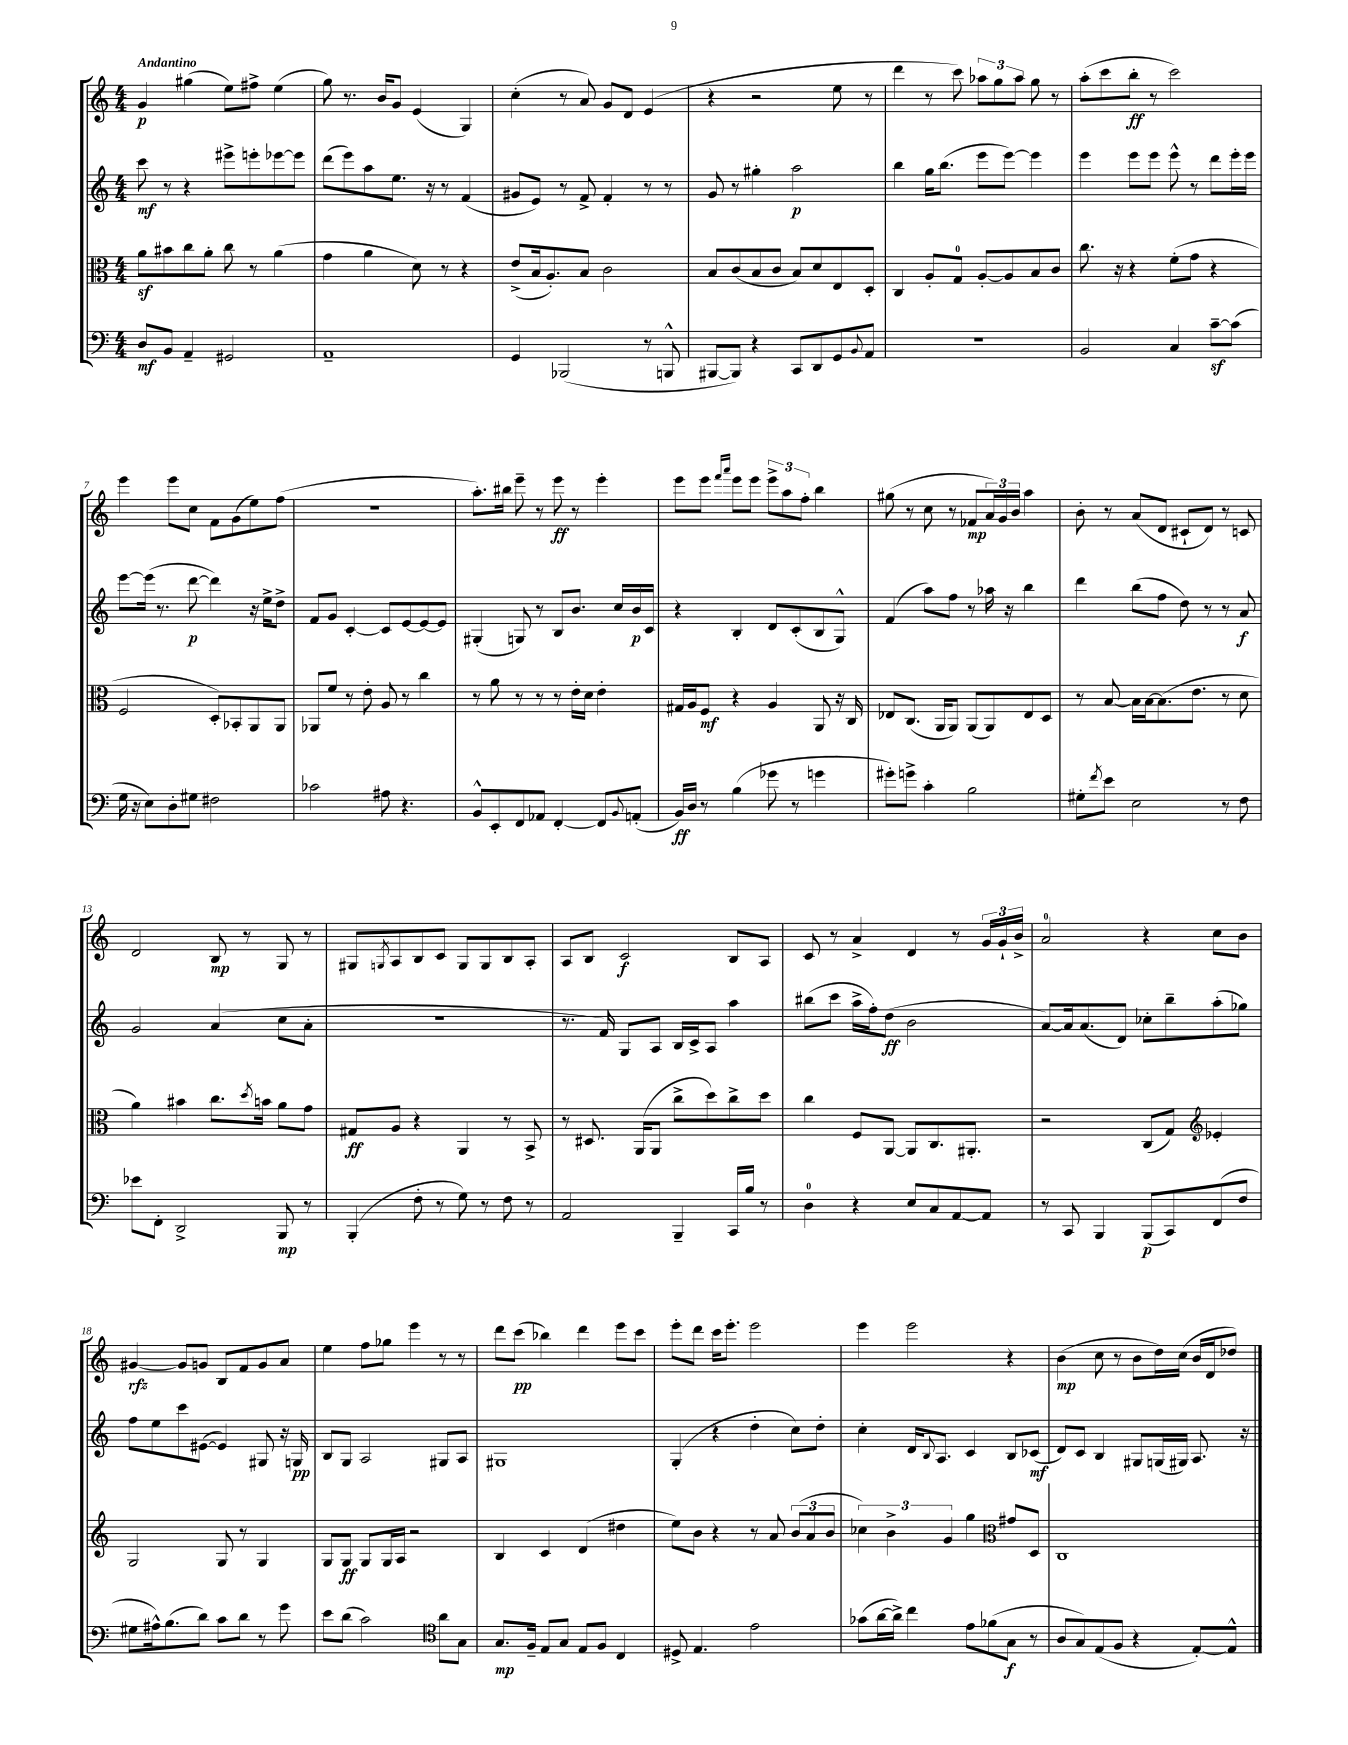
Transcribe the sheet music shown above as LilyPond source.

<<
\new StaffGroup <<
\new Staff = "s0" {
    \clef treble \key c \major \numericTimeSignature \time 4/4 \tempo "Andantino"
    g'4\p gis''4( e''8) fis''8-> e''4( |
    g''8) r8. b'16 g'8 e'4( g4) |
    c''4-.( r8 a'8) g'8 d'8 e'4( |
    r4 r2 e''8 r8 |
    d'''4 r8 c'''8) \tuplet 3/2 { aes''8 g''8 aes''8 } g''8 r8 |
    a''8-.( c'''8 b''8-.\ff r8 c'''2) |
    e'''4 e'''8 c''8 f'8 g'8( e''8) f''8( |
    R1 |
    a''8.-.) bis''16 e'''8-- r8 e'''8\ff r8 e'''4-. |
    e'''8 e'''8 \grace { f'''16 a'''16 } e'''8 e'''8 \tuplet 3/2 { e'''8-> a''8 f''8-. } b''4 |
    gis''8( r8 c''8 r8 fes'8\mp \tuplet 3/2 { a'16) g'16 b'16 } a''4 |
    b'8-. r8 a'8( d'8 cis'8-! d'8) r8 c'8 |
    d'2 b8\mp r8 g8 r8 |
    gis8 \acciaccatura { g8 } a8 b8 c'8 g8 g8 b8 a8-. |
    a8 b8 c'2\f b8 a8 |
    c'8 r8 a'4-> d'4 r8 \tuplet 3/2 { g'16 g'16-! b'16-> } |
    a'2-0 r4 c''8 b'8 |
    gis'4~\rfz gis'8 g'8 b8 f'8 g'8 a'8 |
    e''4 f''8 ges''8 e'''4 r8 r8 |
    d'''8 c'''8\pp( bes''4) d'''4 e'''8 c'''8 |
    e'''8-. d'''8 c'''16 e'''8.-. e'''2 |
    e'''4 e'''2 r4 |
    b'4\mp( c''8 r8 b'8 d''16) c''16( b'16 d'16 des''8) \bar "|." |
}
\new Staff = "s1" {
    \clef treble \key c \major \numericTimeSignature \time 4/4
    c'''8\mf r8 r4 eis'''8-> e'''8-. ees'''8~ ees'''8 |
    d'''8( e'''8) a''8 e''8. r16 r8 f'4( |
    gis'8 e'8) r8 f'8-> f'4-. r8 r8 |
    g'8 r8 gis''4-. a''2\p |
    b''4 g''16 b''8.( e'''8 e'''8~) e'''4 |
    e'''4 e'''8 e'''8 e'''8-^ r8 d'''8 e'''16-. e'''16 |
    e'''8~ e'''16( r8. d'''8~\p d'''4) r16 e''16-> d''8-> |
    f'8 g'8 c'4~-. c'8 e'8~ e'8~ e'8 |
    gis4-.( g8) r8 b8 b'8. c''16 b'16\p c'16 |
    r4 b4-. d'8 c'8-.( b8 g8-^) |
    f'4( a''8) f''8 r8 aes''16 r16 b''4 |
    d'''4 b''8( f''8 d''8) r8 r8 a'8\f |
    g'2 a'4( c''8 a'8-. |
    R1 |
    r8. f'16) g8 a8 b16 c'16-> a8 a''4 |
    bis''8( c'''8 a''16-> f''16-.) d''8\ff( b'2 |
    a'8~) a'16 a'8.( d'8) ces''8-. b''8-- a''8-.( ges''8) |
    f''8 e''8 c'''8 eis'8~( eis'4) gis8 r16 g16\pp |
    b8 g8 a2 gis8 a8 |
    gis1 |
    g4-.( r4 d''4-. c''8) d''8-. |
    c''4-. d'16 \appoggiatura { b8 } a8. c'4 b8 ces'8\mf( |
    d'8) c'8 b4 gis8 g16( gis16) a8. r16 \bar "|." |
}
\new Staff = "s2" {
    \clef alto \key c \major \numericTimeSignature \time 4/4
    a'8\sf bis'8 c''8 a'8-. c''8 r8 a'4( |
    g'4 a'4 d'8) r8 r4 |
    e'8->( b16 a8.-.) b8 c'2 |
    b8 c'8( b8 c'8 b8) d'8 e8 d8-. |
    c4 a8-. g8-0 a8~-. a8 b8 c'8 |
    c''8. r16 r4 f'8-.( g'8 r4 |
    f2 d8-.) bes,8-. a,8 a,8 |
    aes,8 f'8 r8 e'8-. a8 r8 c''4 |
    r8 a'8 r8 r8 r8 e'16-. d'16 e'4-. |
    gis16 a16 f8\mf r4 a4 a,8 r16 c16 |
    ees8 c8.( a,16 a,8) a,8( a,8) ees8 d8 |
    r8 b8~ b16 b16~ b8.( e'8. r8 d'8 |
    a'4) bis'4 c''8. \acciaccatura { d''8 } b'16 a'8 g'8 |
    gis8\ff a8 r4 a,4 r8 b,8-> |
    r8 dis8. a,16( a,8 c''8-> d''8) c''8-> d''8 |
    c''4 f8 a,8~ a,8 c8. ais,8.-. |
    r2 c8( g8) \clef treble ees'4-. |
    g2 g8 r8 g4 |
    g8 g8\ff g8 g16 a16 r2 |
    b4 c'4 d'4( dis''4 |
    e''8) b'8 r4 r8 a'8 \tuplet 3/2 { b'8( a'8 b'8 } |
    \tuplet 3/2 { ces''4) b'4-> g'4 } g''4 \clef alto gis'8 d8 |
    c1 \bar "|." |
}
\new Staff = "s3" {
    \clef bass \key c \major \numericTimeSignature \time 4/4
    d8\mf b,8 a,4-- gis,2 |
    a,1-- |
    g,4 bes,,2( r8 b,,8-^ |
    bis,,8~ bis,,8) r4 c,8 d,8 g,8 \appoggiatura { b,8 } a,8 |
    r1 |
    b,2 c4 c'8~--\sf c'8( |
    g16 r16 e8) d8-. gis8 fis2 |
    ces'2 ais8 r4. |
    b,8-^ e,8-. f,8 aes,8 f,4~-. f,8 \appoggiatura { b,8 } a,8-.( |
    b,16\ff) d16 r8 b4( ges'8 r8 g'4 |
    gis'8-.) g'8-> c'4-. b2 |
    gis8-. \acciaccatura { f'8 } e'8 e2 r8 f8 |
    ees'8 f,8-. d,2-> b,,8\mp r8 |
    b,,4-.( f8-. r8 g8) r8 f8 r8 |
    a,2 b,,4-- c,16 b16 r8 |
    d4-0 r4 e8 c8 a,8~ a,8 |
    r8 c,8 b,,4 b,,8\p( c,8) f,8( f8 |
    gis8 ais16-^) b8.( d'8) c'8 d'8 r8 g'8 |
    e'8 d'8( c'2) \clef tenor a'8 g8 |
    g8.\mp f16-- e8 g8 e8 f8 c4 |
    dis8-> e4. e'2 |
    ges'8( a'16~ a'16->) c''4 e'8 fes'8( g8\f r8 |
    a8 g8) e8( f8 r4 e8~-.) e8-^ \bar "|." |
}
>>
>>
